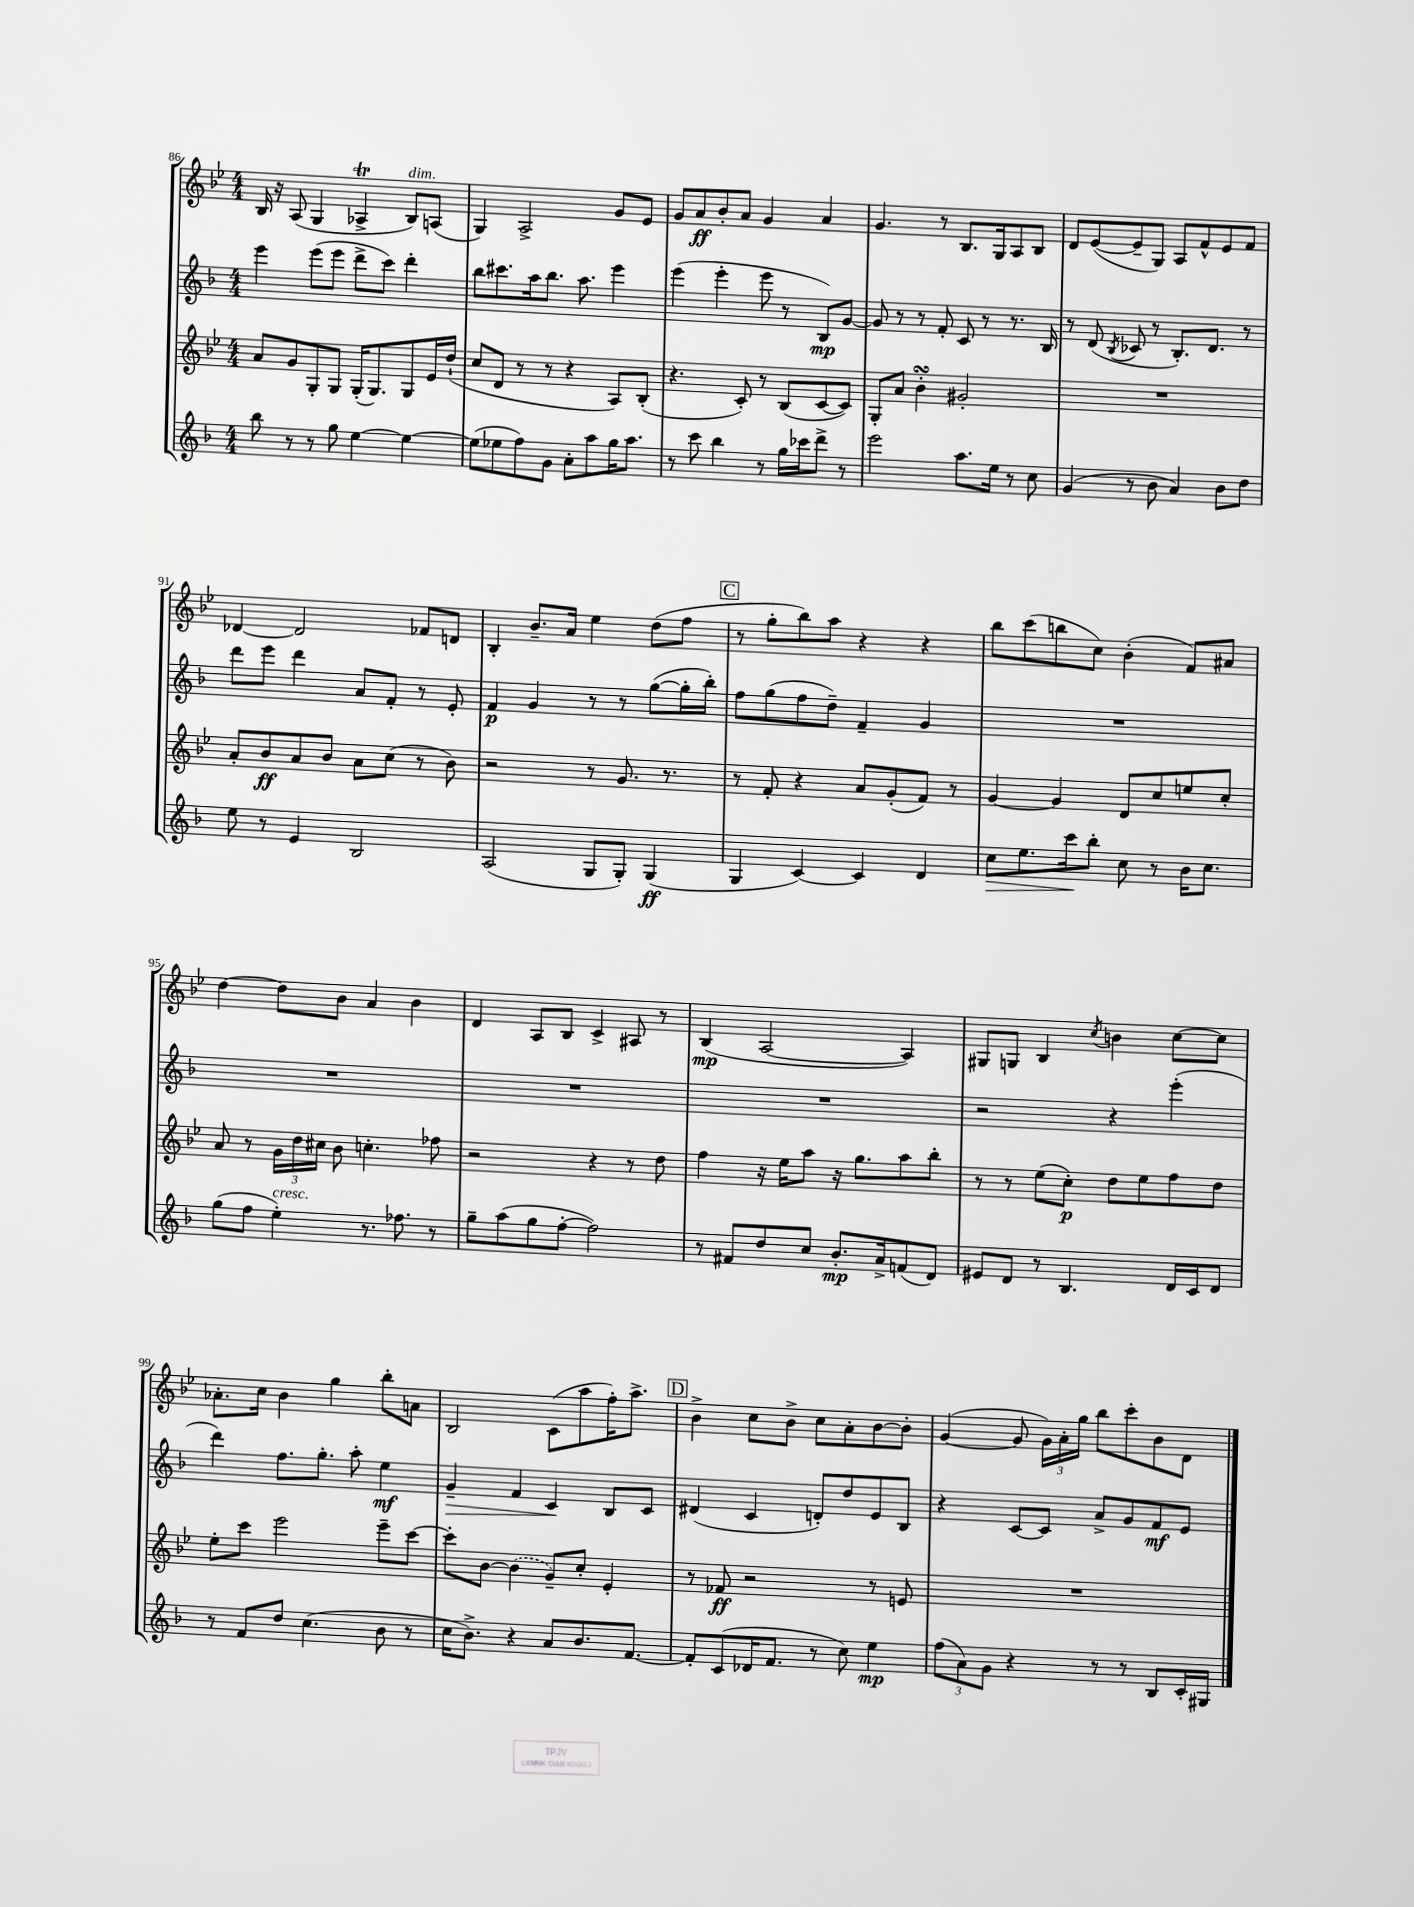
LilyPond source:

<<
\new StaffGroup <<
\new Staff = "s0" {
    \clef treble \key bes \major \numericTimeSignature \time 4/4
    \autoBeamOff bes16 r16 a8( g4 aes4->\trill bes8[^\markup { \italic "dim." }) a8]( |
    g4) a2-> g'8[ ees'8] |
    g'8[ a'8\ff bes'8-. a'8] g'4 a'4 |
    g'4. r8 bes8.[ g16 a8 bes8] |
    d'8[ ees'8~( ees'8-- g8]) a8[ f'8-^ ees'8 f'8] |
    des'4~ des'2 fes'8[ d'8] |
    bes4-. bes'8.[-- a'16] ees''4 d''8[( f''8] |
    \mark \markup { \box "C" } r8 g''8[-. bes''8) a''8] r4 r4 |
    bes''8[ c'''8( b''8 c''8]) bes'4-.( f'8[) ais'8] |
    d''4~ d''8[ bes'8] a'4 bes'4 |
    d'4 a8[ bes8] c'4-> ais8 r8 |
    bes4\mp( a2~ a4) |
    gis8[ g8] bes4 \acciaccatura { c''8 } b'4 c''8[~ c''8] |
    aes'8.[-. c''16] bes'4 g''4 bes''8[-. a'8] |
    bes2 c'8[( a''8 f''16-.) a''8.]-> |
    \mark \markup { \box "D" } bes'4-> c''8[ bes'8]-> c''8[ a'8-. bes'8~ bes'8]-. |
    g'4~( g'8 \tuplet 3/2 { g'16[) a'16-. g''16] } bes''8[ c'''8-. bes'8 d'8] \bar "|." |
}
\new Staff = "s1" {
    \clef treble \key f \major \numericTimeSignature \time 4/4
    \autoBeamOff e'''4 e'''8[( e'''8] d'''8[-> c'''8]) d'''4-. |
    bes''8[ cis'''8. a''16 bes''8.] a''8. e'''4 |
    e'''4( e'''4-. e'''8 r8 bes8[\mp) g'8]~ |
    g'8 r8 r8 f'8-. c'8 r8 r8. bes16 |
    r8 d'8( \acciaccatura { bes8 } ces'8 r8 bes8.[-.) d'8.] r8 |
    d'''8[ e'''8] d'''4 a'8[ f'8]-. r8 e'8-. |
    f'4\p g'4 r8 r8 g''8[~( g''16-. bes''16]-.) |
    \mark \markup { \box "C" } f''8[ g''8( f''8 d''8]--) f'4-- g'4 |
    R1 |
    R1 |
    R1 |
    R1 |
    r2 r4 e'''4-.( |
    d'''4) f''8.[ g''8.]-. a''8-. e''4\mf |
    g'4--\> f'4 c'4\! bes8[ c'8] |
    \mark \markup { \box "D" } dis'4( c'4 d'8[-.) d''8 e'8 bes8] |
    r4 c'8[~ c'8] a'8[-> g'8 f'8\mf e'8] \bar "|." |
}
\new Staff = "s2" {
    \clef treble \key bes \major \numericTimeSignature \time 4/4
    \autoBeamOff a'8[ g'8 g8-. g8] g16[-.( g8.) g8 ees'16 d''16]-!( |
    c''8[ d'8] r8 r8 r4 a8[) bes8]-.( |
    r4. c'8-.) r8 bes8[( c'8~ c'8]) |
    g8[-. a'8] bes'4-.\turn gis'2-. |
    R1 |
    a'8[-. bes'8\ff a'8 bes'8] a'8[ c''8]( r8 bes'8) |
    r2 r8 g'8. r8. |
    \mark \markup { \box "C" } r8 f'8-. r4 a'8[ g'8-.( f'8]) r8 |
    g'4~ g'4 d'8[ c''8 e''8 c''8]-. |
    a'8 r8 \tuplet 3/2 { g'16[ d''16 cis''16] } bes'8 c''4.-. fes''8 |
    r2 r4 r8 d''8 |
    f''4 r16 ees''16[ a''8] r16 g''8.[ a''8 bes''8]-. |
    r8 r8 ees''8[( c''8]-.\p) d''8[ ees''8 f''8 d''8] |
    ees''8[-. c'''8] ees'''2 ees'''8[-- c'''8]~ |
    c'''8[-. bes'8]~ \once \slurDashed bes'4( g'8[--) c''8]-. ees'4-. |
    \mark \markup { \box "D" } r8 fes'8\ff r2 r8 e'8 |
    R1 \bar "|." |
}
\new Staff = "s3" {
    \clef treble \key f \major \numericTimeSignature \time 4/4
    \autoBeamOff bes''8 r8 r8 g''8 e''4~ e''4~ |
    e''8[( ees''8 f''8) g'8] a'8[-. a''8 g''16 a''8.] |
    r8 c'''8 bes''4 r8 g''16[ ces'''16 d'''8]-> r8 |
    e'''2 a''8.[ e''16] r8 c''8 |
    g'4( r8 bes'8 a'4) bes'8[ d''8] |
    e''8 r8 e'4 bes2 |
    a2( g8[ g8]-.) g4\ff( |
    \mark \markup { \box "C" } g4 c'4~) c'4 d'4 |
    c''8[\> e''8. c'''16\! bes''8]-. c''8 r8 bes'16[ c''8.] |
    g''8[( f''8] e''4-.^\markup { \italic "cresc." }) r8. fes''8. r8 |
    g''8[-- a''8( g''8 f''8]~-. f''2) |
    r8 fis'8[ d''8 c''8] bes'8.[-.\mp a'16-> f'8( d'8]) |
    eis'8[ d'8] r8 bes4. d'16[ c'16 d'8] |
    r8 f'8[ d''8] c''4.( bes'8 r8 |
    c''16[ bes'8.]->) r4 a'8[ bes'8. f'8.]~ |
    \mark \markup { \box "D" } f'8[-. c'8( des'16 f'8.] r8 c''8) e''4\mp |
    \tuplet 3/2 { f''8[( a'8) g'8] } r4 r8 r8 bes8[ c'16-. gis16] \bar "|." |
}
>>
>>
\layout { \context { \Score currentBarNumber = #86 } }
